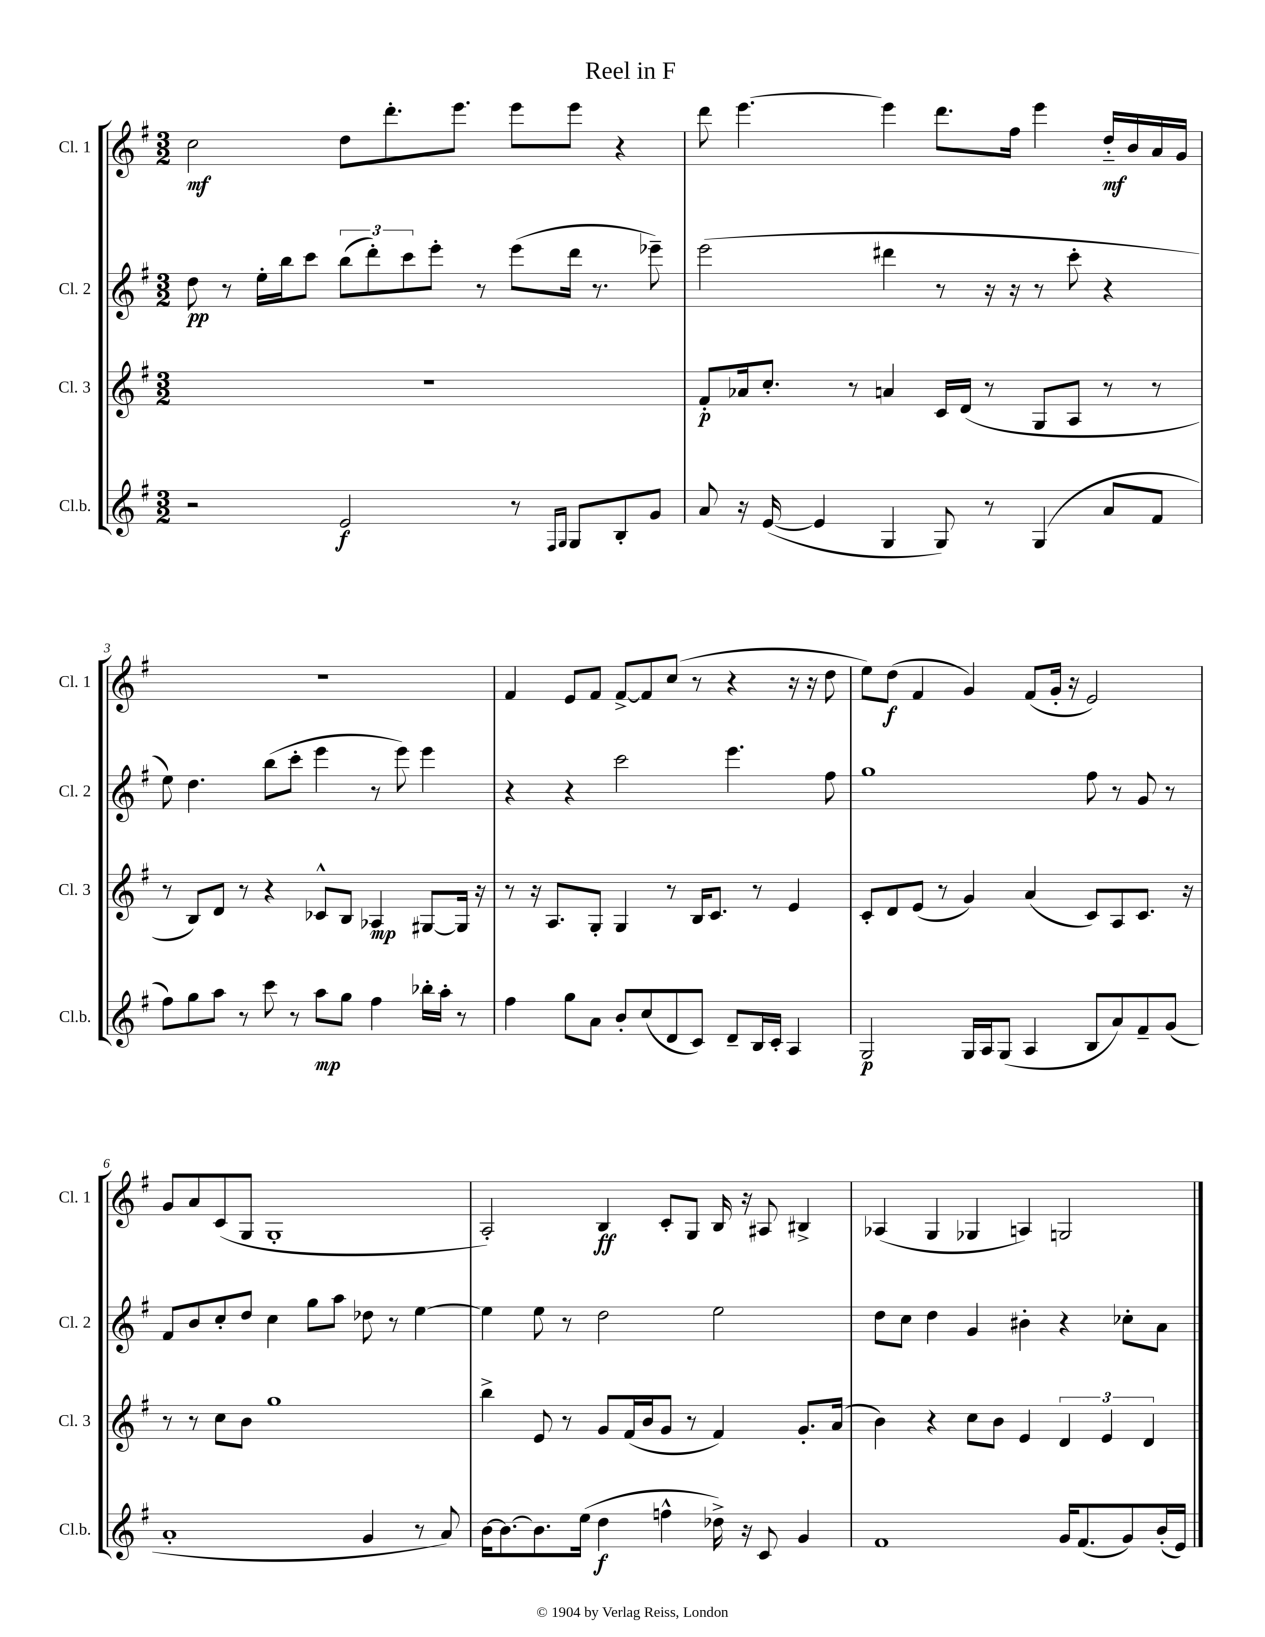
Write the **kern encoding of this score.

**kern	**dynam	**kern	**dynam	**kern	**dynam	**kern	**dynam
*part4	*part4	*part3	*part3	*part2	*part2	*part1	*part1
*staff4	*staff4	*staff3	*staff3	*staff2	*staff2	*staff1	*staff1
*I"Cl.b.	*	*I"Cl. 3	*	*I"Cl. 2	*	*I"Cl. 1	*
*I'Cl.b.	*	*I'Cl. 3	*	*I'Cl. 2	*	*I'Cl. 1	*
*clefG2	*	*clefG2	*	*clefG2	*	*clefG2	*
*k[f#]	*	*k[f#]	*	*k[f#]	*	*k[f#]	*
*M3/2	*	*M3/2	*	*M3/2	*	*M3/2	*
=1	=1	=1	=1	=1	=1	=1	=1
2r	.	1.r	.	8dd\	pp	2cc\	mf
.	.	.	.	8r	.	.	.
.	.	.	.	16ee'\LL	.	.	.
.	.	.	.	16bb\J	.	.	.
.	.	.	.	8ccc\J	.	.	.
2e/	f	.	.	(12bb\L	.	8dd\L	.
.	.	.	.	12ddd'\)	.	.	.
.	.	.	.	.	.	8.ddd'\	.
.	.	.	.	12ccc\	.	.	.
.	.	.	.	8eee'\J	.	.	.
.	.	.	.	.	.	8.eee\J	.
.	.	.	.	8r	.	.	.
8r	.	.	.	(8eee\L	.	8eee\L	.
16qqF#/LL	.	.	.	.	.	.	.
16qqG/JJ	.	.	.	.	.	.	.
8G/L	.	.	.	16ddd\Jk	.	8eee\J	.
.	.	.	.	8.r	.	.	.
8B'/	.	.	.	.	.	4r	.
8g/J	.	.	.	8eee-X~\)	.	.	.
=2	=2	=2	=2	=2	=2	=2	=2
8a/	.	8f#'/L	p	(2eee\	.	8ddd\	.
16r	.	16a-X/k	.	.	.	[4.eee\	.
([16e/	.	8.cc'/J	.	.	.	.	.
4e/]	.	.	.	.	.	.	.
.	.	8r	.	.	.	.	.
4G/	.	4an/	.	4ddd#X\	.	4eee\]	.
8G/)	.	16c/LL	.	8r	.	8.ddd\L	.
.	.	(16d/JJ	.	.	.	.	.
8r	.	8r	.	16r	.	.	.
.	.	.	.	16r	.	16ff#\Jk	.
(4G/	.	8G/L	.	8r	.	4eee\	.
.	.	8A/J	.	8ccc'\	.	.	.
8a/L	.	8r	.	4r	.	16dd/LL	mf
.	.	.	.	.	.	16b/	.
8f#/J	.	8r	.	.	.	16a/	.
.	.	.	.	.	.	16g/JJ	.
!!LO:LB:g=z
=3	=3	=3	=3	=3	=3	=3	=3
8ff#\L)	.	8r	.	8ee\)	.	1.r	.
8gg\	.	8B/L)	.	4.dd\	.	.	.
8aa\J	.	8d/J	.	.	.	.	.
8r	.	8r	.	.	.	.	.
8ccc\	.	4r	.	(8bb\L	.	.	.
8r	.	.	.	8ccc'\J	.	.	.
8aa\L	mp	8c-X^^/L	.	4eee\	.	.	.
8gg\J	.	8B/J	.	.	.	.	.
4ff#\	.	4A-X/	mp	8r	.	.	.
.	.	.	.	8eee\)	.	.	.
16bb-X'\LL	.	[8G#X/L	.	4eee\	.	.	.
16aa'\JJ	.	.	.	.	.	.	.
8r	.	16G#/Jk]	.	.	.	.	.
.	.	16r	.	.	.	.	.
=4	=4	=4	=4	=4	=4	=4	=4
4ff#\	.	8r	.	4r	.	4f#/	.
.	.	16r	.	.	.	.	.
.	.	8.A/L	.	.	.	.	.
8gg\L	.	.	.	4r	.	8e/L	.
8a\J	.	8G'/J	.	.	.	8f#/J	.
8b'/L	.	4G/	.	2ccc\	.	[8f#^/L	.
(8cc/	.	.	.	.	.	8f#/]	.
8d/	.	8r	.	.	.	(8cc/J	.
8c/J)	.	16B/KL	.	.	.	8r	.
.	.	8.c/J	.	.	.	.	.
8d~/L	.	.	.	4.eee\	.	4r	.
16B/L	.	8r	.	.	.	.	.
16c'/JJ	.	.	.	.	.	.	.
4A/	.	4e/	.	.	.	16r	.
.	.	.	.	.	.	16r	.
.	.	.	.	8ff#\	.	8dd\	.
=5	=5	=5	=5	=5	=5	=5	=5
2G/	p	8c'/L	.	1gg	.	8ee\L)	.
.	.	8d/	.	.	.	(8dd\J	f
.	.	(8e/J	.	.	.	4f#/	.
.	.	8r	.	.	.	.	.
16G/LL	.	4g/)	.	.	.	4g/)	.
16A/J	.	.	.	.	.	.	.
(8G/J	.	.	.	.	.	.	.
4A/	.	(4a/	.	.	.	(8f#/L	.
.	.	.	.	.	.	16g'/Jk	.
.	.	.	.	.	.	16r	.
8B/L	.	8c/L)	.	8ff#\	.	2e/)	.
8a/)	.	8A/	.	8r	.	.	.
8f#~/	.	8.c/J	.	8g/	.	.	.
(8g/J	.	.	.	8r	.	.	.
.	.	16r	.	.	.	.	.
!!LO:LB:g=z
=6	=6	=6	=6	=6	=6	=6	=6
1a'	.	8r	.	8f#/L	.	8g/L	.
.	.	8r	.	8b/	.	8a/	.
.	.	8cc\L	.	8cc'/	.	(8c/	.
.	.	8b\J	.	8dd/J	.	8G/J	.
.	.	1gg	.	4cc\	.	1G'	.
.	.	.	.	8gg\L	.	.	.
.	.	.	.	8aa\J	.	.	.
4g/	.	.	.	8dd-X\	.	.	.
.	.	.	.	8r	.	.	.
8r	.	.	.	[4ee\	.	.	.
8a/)	.	.	.	.	.	.	.
=7	=7	=7	=7	=7	=7	=7	=7
[16b\KL	.	4bb^\	.	4ee\]	.	2A'/)	.
8.b\_	.	.	.	.	.	.	.
8.b\]	.	8e/	.	8ee\	.	.	.
.	.	8r	.	8r	.	.	.
(16ee\Jk	.	.	.	.	.	.	.
4dd\	f	8g/L	.	2dd\	.	4B/	ff
.	.	(16f#/L	.	.	.	.	.
.	.	16b/J	.	.	.	.	.
4ffn^^\	.	8g/J	.	.	.	8c'/L	.
.	.	8r	.	.	.	8G/J	.
16dd-X^\)	.	4f#/)	.	2ee\	.	16B/	.
16r	.	.	.	.	.	16r	.
8c/	.	.	.	.	.	8A#X/	.
4g/	.	8.g'/L	.	.	.	4B#X^/	.
.	.	(16a/Jk	.	.	.	.	.
=8	=8	=8	=8	=8	=8	=8	=8
1f#	.	4b\)	.	8dd\L	.	(4A-X/	.
.	.	.	.	8cc\J	.	.	.
.	.	4r	.	4dd\	.	4G/	.
.	.	8cc\L	.	4g/	.	4G-X/	.
.	.	8b\J	.	.	.	.	.
.	.	4e/	.	4b#X'\	.	4An/)	.
16g/KL	.	6d/	.	4r	.	2Gn/	.
(8.f#/	.	.	.	.	.	.	.
.	.	6e/	.	.	.	.	.
8g/)	.	.	.	8cc-X'\L	.	.	.
.	.	6d/	.	.	.	.	.
(16b'/L	.	.	.	8a\J	.	.	.
16e/JJ)	.	.	.	.	.	.	.
==	==	==	==	==	==	==	==
*-	*-	*-	*-	*-	*-	*-	*-
